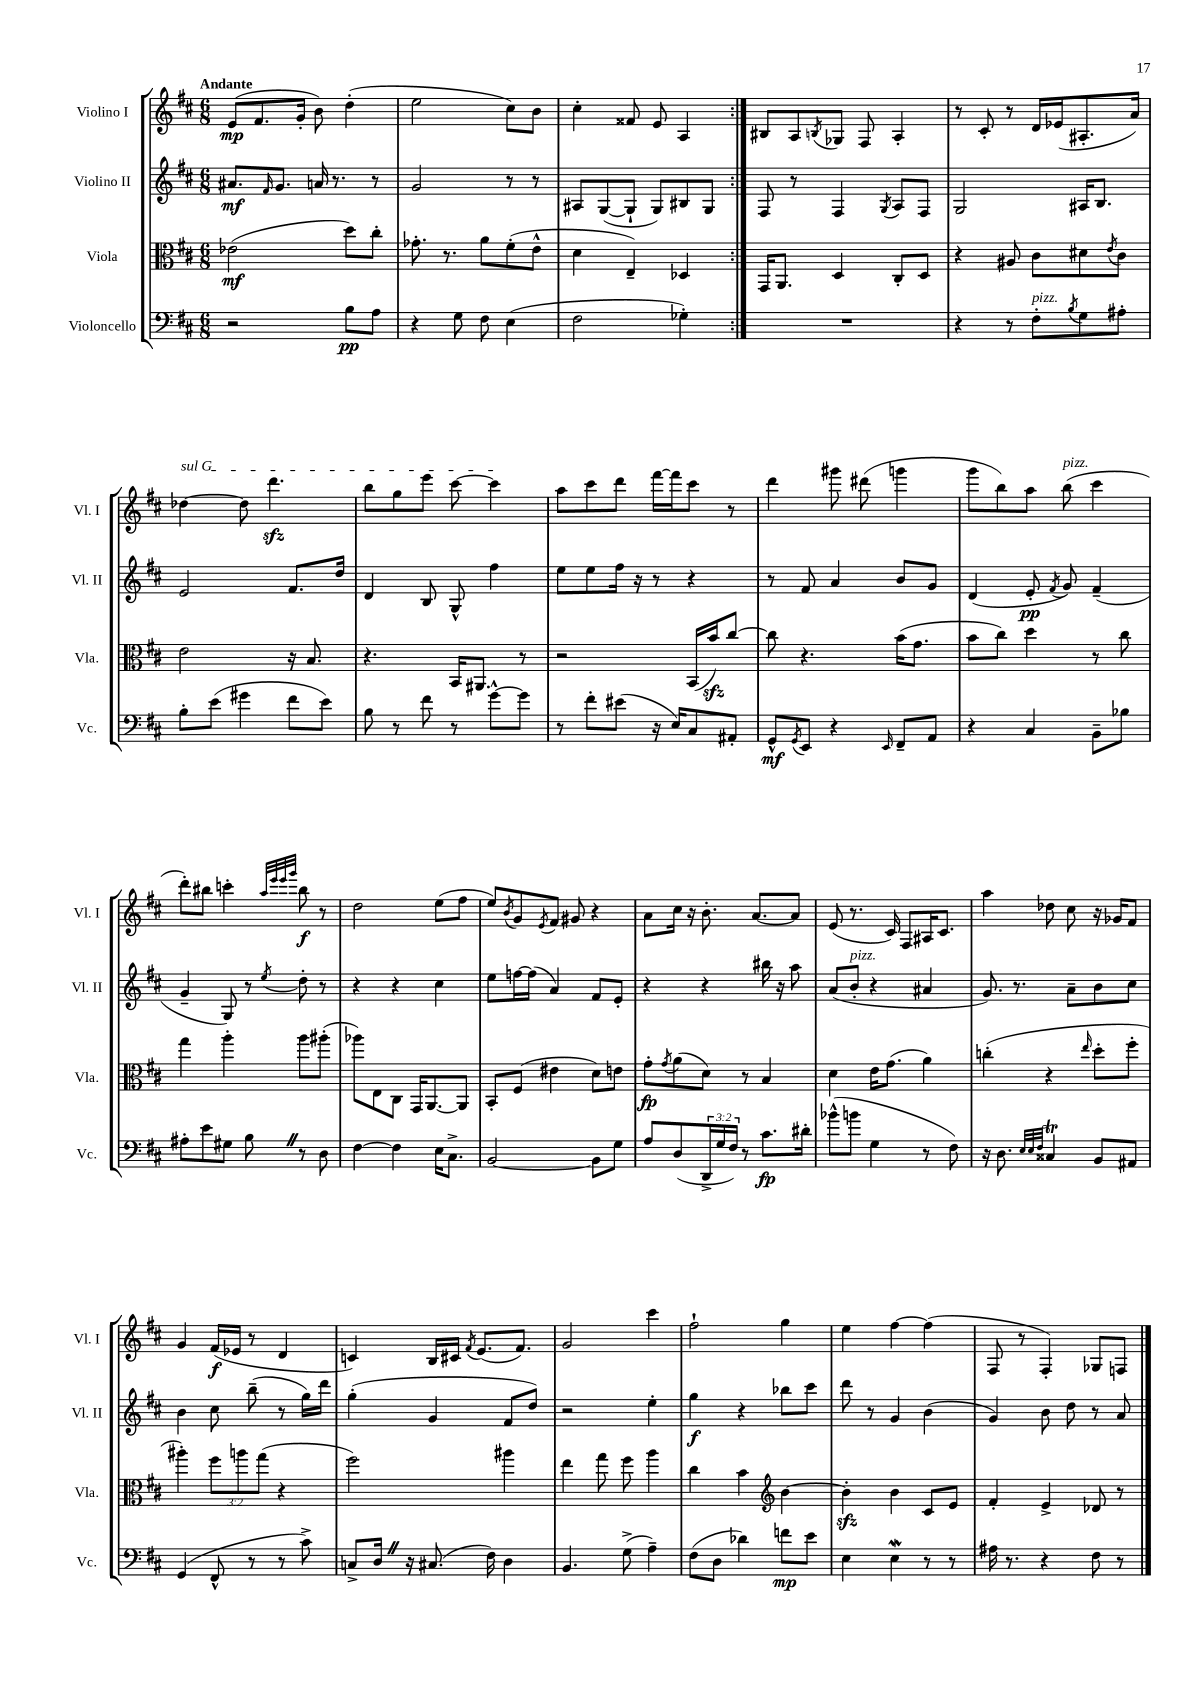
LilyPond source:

<<
\new StaffGroup <<
\new Staff = "s0" \with { instrumentName = "Violino I" shortInstrumentName = "Vl. I" } {
    \clef treble \key d \major \numericTimeSignature \time 6/8 \tempo "Andante"
    \repeat volta 2 { e'8\mp( fis'8. g'16-. b'8) d''4-.( |
    e''2 cis''8) b'8 |
    cis''4-. fisis'8 e'8 a4 | }
    bis8 a8 \acciaccatura { b8 } ges8 fis8 a4-. |
    r8 cis'8-. r8 d'16 ees'16( ais8.-. a'16) |
    \once \override TextSpanner.bound-details.left.text = \markup { \italic "sul G" } des''4~\startTextSpan des''8 d'''4.\sfz |
    b''8 g''8 e'''8 cis'''8~ cis'''4\stopTextSpan |
    a''8 cis'''8 d'''8 fis'''16~ fis'''16 cis'''8 r8 |
    d'''4 gis'''8 dis'''8( g'''4 |
    g'''8 b''8) a''8 b''8^\markup { \italic "pizz." }( cis'''4 |
    d'''8-.) bis''8 c'''4-. \grace { a''32 e'''32 e'''32 g'''32 } bis''8\f r8 |
    d''2 e''8( fis''8 |
    e''8) \acciaccatura { b'8 } g'8 \acciaccatura { e'8 } fis'8 gis'8 r4 |
    a'8 cis''16 r16 b'8.-. a'8.~ a'8 |
    e'8( r8. cis'16) fis8 ais16 cis'8. |
    a''4 des''8 cis''8 r16 ges'16 fis'8 |
    g'4 fis'16\f( ees'16 r8 d'4 |
    c'4) b16 cis'16 \acciaccatura { fis'8 } e'8.( fis'8.) |
    g'2 cis'''4 |
    fis''2-! g''4 |
    e''4 fis''4~ fis''4( |
    fis8 r8 fis4-.) ges8 f8 \bar "|." |
}
\new Staff = "s1" \with { instrumentName = "Violino II" shortInstrumentName = "Vl. II" } {
    \clef treble \key d \major \numericTimeSignature \time 6/8
    \repeat volta 2 { ais'8.\mf \grace { fis'16 } g'8. a'16 r8. r8 |
    g'2 r8 r8 |
    ais8 g8~( g8-! g8) bis8 g8 | }
    fis8 r8 fis4 \acciaccatura { g8 } a8 fis8 |
    g2 ais16 b8. |
    e'2 fis'8. d''16 |
    d'4 b8 g8-^ fis''4 |
    e''8 e''8 fis''16 r16 r8 r4 |
    r8 fis'8 a'4 b'8 g'8 |
    d'4( e'8-.\pp \acciaccatura { fis'8 } g'8) fis'4--( |
    g'4-- g8) r8 \acciaccatura { e''8 } d''8-. r8 |
    r4 r4 cis''4 |
    e''8 f''16~ f''16( a'4) fis'8 e'8-. |
    r4 r4 bis''16 r16 a''8 |
    a'8( b'8-.^\markup { \italic "pizz." } r4 ais'4 |
    g'8.) r8. a'8-- b'8 cis''8 |
    b'4 cis''8 b''8--( r8 g''16) d'''16 |
    g''4-.( g'4 fis'8 d''8) |
    r2 e''4-. |
    g''4\f r4 bes''8 cis'''8 |
    d'''8 r8 g'4 b'4( |
    g'4) b'8 d''8 r8 a'8 \bar "|." |
}
\new Staff = "s2" \with { instrumentName = "Viola" shortInstrumentName = "Vla." } {
    \clef alto \key d \major \numericTimeSignature \time 6/8 \override Staff.TupletNumber.text = #tuplet-number::calc-fraction-text
    \repeat volta 2 { ees'2\mf( d''8) cis''8-. |
    ges'8.-. r8. a'8 fis'8-.( e'8-^ |
    d'4 e4--) des4 | }
    g,16 a,8. d4 cis8-. d8 |
    r4 ais8 cis'8 dis'8 \acciaccatura { e'8 } cis'8 |
    e'2 r16 b8. |
    r4. b,16 ais,8. r8 |
    r2 b,16( b'16\sfz) cis''8~ |
    cis''8 r4. b'16( g'8. |
    b'8 cis''8) d''4 r8 cis''8 |
    g''4 a''4-. a''8 ais''8-.( |
    aes''8) e8 cis8 g,16 a,8.~ a,8 |
    b,8-. fis8( eis'4 d'8) e'8 |
    g'8-.\fp \acciaccatura { g'8 } a'8( d'8) r8 b4 |
    d'4 e'16 g'8.( a'4) |
    c''4-.( r4 \grace { e''16 } d''8-. fis''8-. |
    ais''4-.) \tuplet 3/2 { fis''8 a''8 g''8( } r4 |
    fis''2) ais''4 |
    e''4 g''8 fis''8 a''4 |
    cis''4 b'4 \clef treble b'4~ |
    b'4-.\sfz b'4 cis'8 e'8 |
    fis'4-. e'4-> des'8 r8 \bar "|." |
}
\new Staff = "s3" \with { instrumentName = "Violoncello" shortInstrumentName = "Vc." } {
    \clef bass \key d \major \numericTimeSignature \time 6/8 \override Staff.TupletNumber.text = #tuplet-number::calc-fraction-text
    \repeat volta 2 { r2 b8\pp a8 |
    r4 g8 fis8 e4( |
    fis2 ges4-.) | }
    R2. |
    r4 r8 fis8-.^\markup { \italic "pizz." } \acciaccatura { b8 } g8 ais8-. |
    b8-. e'8( gis'4 fis'8 e'8) |
    b8 r8 fis'8 r8 g'8~-^ g'8 |
    r8 fis'8-. eis'8( r16 e16) cis8 ais,8-. |
    g,8-^\mf \acciaccatura { g,8 } e,8 r4 \grace { e,16 } fis,8-- a,8 |
    r4 cis4 b,8-- bes8 |
    ais8-. e'8 gis8 b8 \once \override BreathingSign.text = \markup { \musicglyph "scripts.caesura.straight" } \breathe r8 d8 |
    fis4~ fis4 e16 cis8.-> |
    b,2~ b,8 g8 |
    a8 d8( \tuplet 3/2 { d,16-> g16 fis16) } r8 cis'8.\fp dis'16-. |
    bes'8-^( b'8 g4 r8 fis8) |
    r16 d8. \grace { e32 e32 fis32 } cisis4\trill b,8 ais,8 |
    g,4( fis,8-^ r8 r8 cis'8->) |
    c8-> d16 \once \override BreathingSign.text = \markup { \musicglyph "scripts.caesura.straight" } \breathe r16 cis8.( fis16) d4 |
    b,4. g8->( a4--) |
    fis8( d8 des'4) f'8\mp e'8 |
    e4 e4\mordent r8 r8 |
    ais16 r8. r4 fis8 r8 \bar "|." |
}
>>
>>
\layout { \context { \Score \remove "Bar_number_engraver" } }
